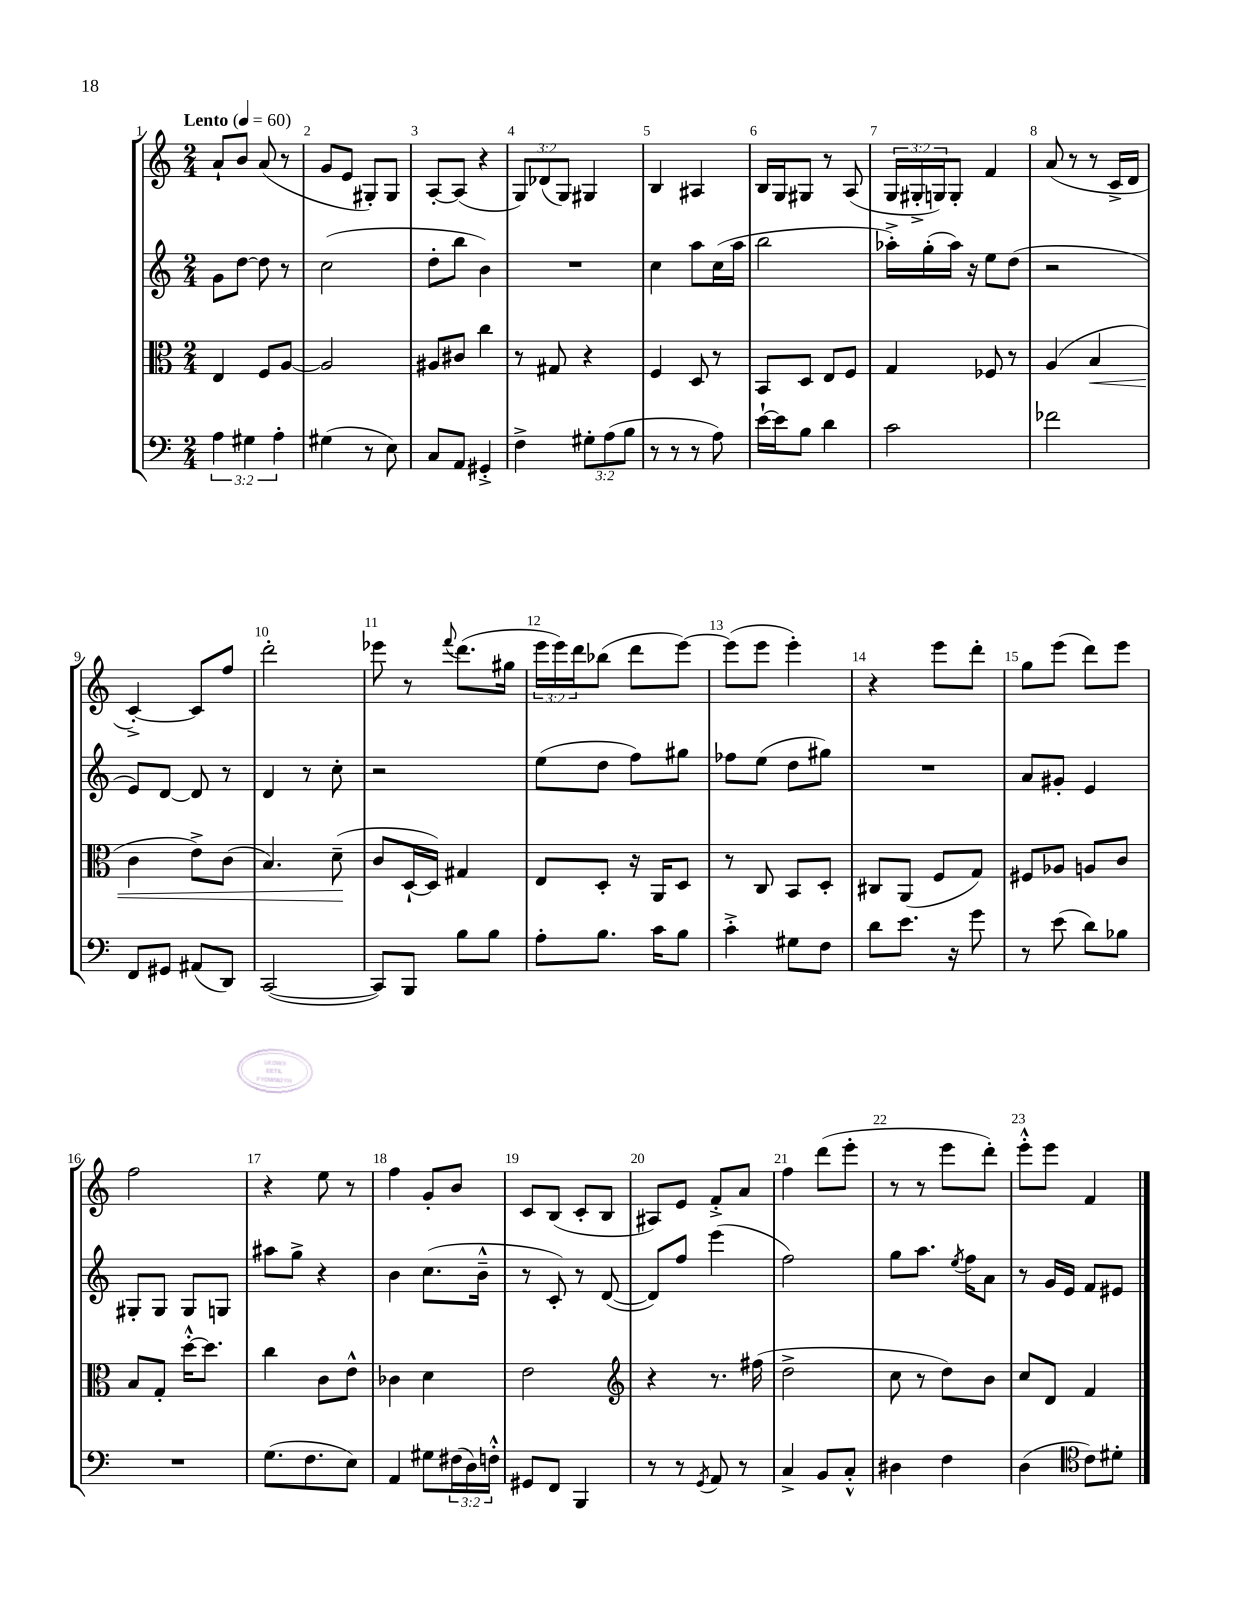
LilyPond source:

<<
\new StaffGroup <<
\new Staff = "s0" {
    \clef treble \key c \major \numericTimeSignature \time 2/4 \override Staff.TupletNumber.text = #tuplet-number::calc-fraction-text \tempo "Lento" 4 = 60
    a'8-! b'8 a'8( r8 |
    g'8 e'8 gis8-.) gis8 |
    a8~-. a8( r4 |
    \tuplet 3/2 { g8) des'8( g8) } gis4 |
    b4 ais4 |
    b16 g16 gis8 r8 a8( |
    \tuplet 3/2 { g16 gis16-.-> g16) } g8-. f'4 |
    a'8( r8 r8 c'16-> d'16 |
    c'4~-.->) c'8 f''8 |
    d'''2-. |
    ees'''8 r8 \appoggiatura { f'''8 } d'''8.( gis''16 |
    \tuplet 3/2 { e'''16 e'''16) d'''16 } bes''8( d'''8 e'''8~) |
    e'''8( e'''8 e'''4-.) |
    r4 e'''8 d'''8-. |
    g''8 e'''8( d'''8) e'''8 |
    f''2 |
    r4 e''8 r8 |
    f''4 g'8-. b'8 |
    c'8 b8( c'8-. b8 |
    ais8) e'8 f'8-.-> a'8 |
    f''4 d'''8( e'''8-. |
    r8 r8 e'''8 d'''8-.) |
    e'''8-.-^ e'''8 f'4 \bar "|." |
}
\new Staff = "s1" {
    \clef treble \key c \major \numericTimeSignature \time 2/4
    g'8 d''8~ d''8 r8 |
    c''2( |
    d''8-. b''8 b'4) |
    R2 |
    c''4 a''8 c''16( a''16 |
    b''2 |
    aes''16-.->) g''16-.( aes''16) r16 e''8 d''8( |
    r2 |
    e'8) d'8~ d'8 r8 |
    d'4 r8 c''8-. |
    r2 |
    e''8( d''8 f''8) gis''8 |
    fes''8 e''8( d''8 gis''8) |
    R2 |
    a'8 gis'8-. e'4 |
    gis8-. gis8 gis8 g8 |
    ais''8 g''8-> r4 |
    b'4 c''8.( b'16---^ |
    r8 c'8-.) r8 d'8~( |
    d'8) f''8 e'''4( |
    f''2) |
    g''8 a''8. \acciaccatura { e''8 } f''16 a'8 |
    r8 g'16 e'16 f'8 eis'8 \bar "|." |
}
\new Staff = "s2" {
    \clef alto \key c \major \numericTimeSignature \time 2/4
    e4 f8 a8~ |
    a2 |
    ais8 cis'8 c''4 |
    r8 gis8 r4 |
    f4 d8 r8 |
    b,8 d8 e8 f8 |
    g4 fes8 r8 |
    a4( b4\< |
    c'4 e'8->) c'8( |
    b4.) d'8--\!( |
    c'8 d16~-! d16) gis4 |
    e8 d8-. r16 a,16 d8 |
    r8 c8 b,8 d8-. |
    cis8 a,8( f8 g8) |
    fis8 aes8 a8 c'8 |
    b8 g8-. d''16~-.-^ d''8. |
    c''4 c'8 e'8-^ |
    ces'4 d'4 |
    e'2 |
    \clef treble r4 r8. fis''16( |
    d''2-> |
    c''8 r8 d''8) b'8 |
    c''8 d'8 f'4 \bar "|." |
}
\new Staff = "s3" {
    \clef bass \key c \major \numericTimeSignature \time 2/4 \override Staff.TupletNumber.text = #tuplet-number::calc-fraction-text
    \tuplet 3/2 { a4 gis4 a4-. } |
    gis4( r8 e8) |
    c8 a,8 gis,4-.-> |
    f4-> \tuplet 3/2 { gis8-. a8( b8 } |
    r8 r8 r8 a8) |
    e'16~-! e'16 b8 d'4 |
    c'2 |
    fes'2 |
    f,8 gis,8 ais,8( d,8) |
    c,2~( |
    c,8) b,,8 b8 b8 |
    a8-. b8. c'16 b8 |
    c'4-.-> gis8 f8 |
    d'8 e'8. r16 g'8 |
    r8 e'8( d'8) bes8 |
    R2 |
    g8.( f8. e8) |
    a,4 gis8 \tuplet 3/2 { fis16( d16) f16-.-^ } |
    gis,8 f,8 b,,4 |
    r8 r8 \acciaccatura { g,8 } a,8 r8 |
    c4-> b,8 c8-.-^ |
    dis4 f4 |
    d4( \clef tenor c'8) dis'8-. \bar "|." |
}
>>
>>
\layout { \context { \Score \override BarNumber.break-visibility = ##(#f #t #t) barNumberVisibility = #all-bar-numbers-visible } }
